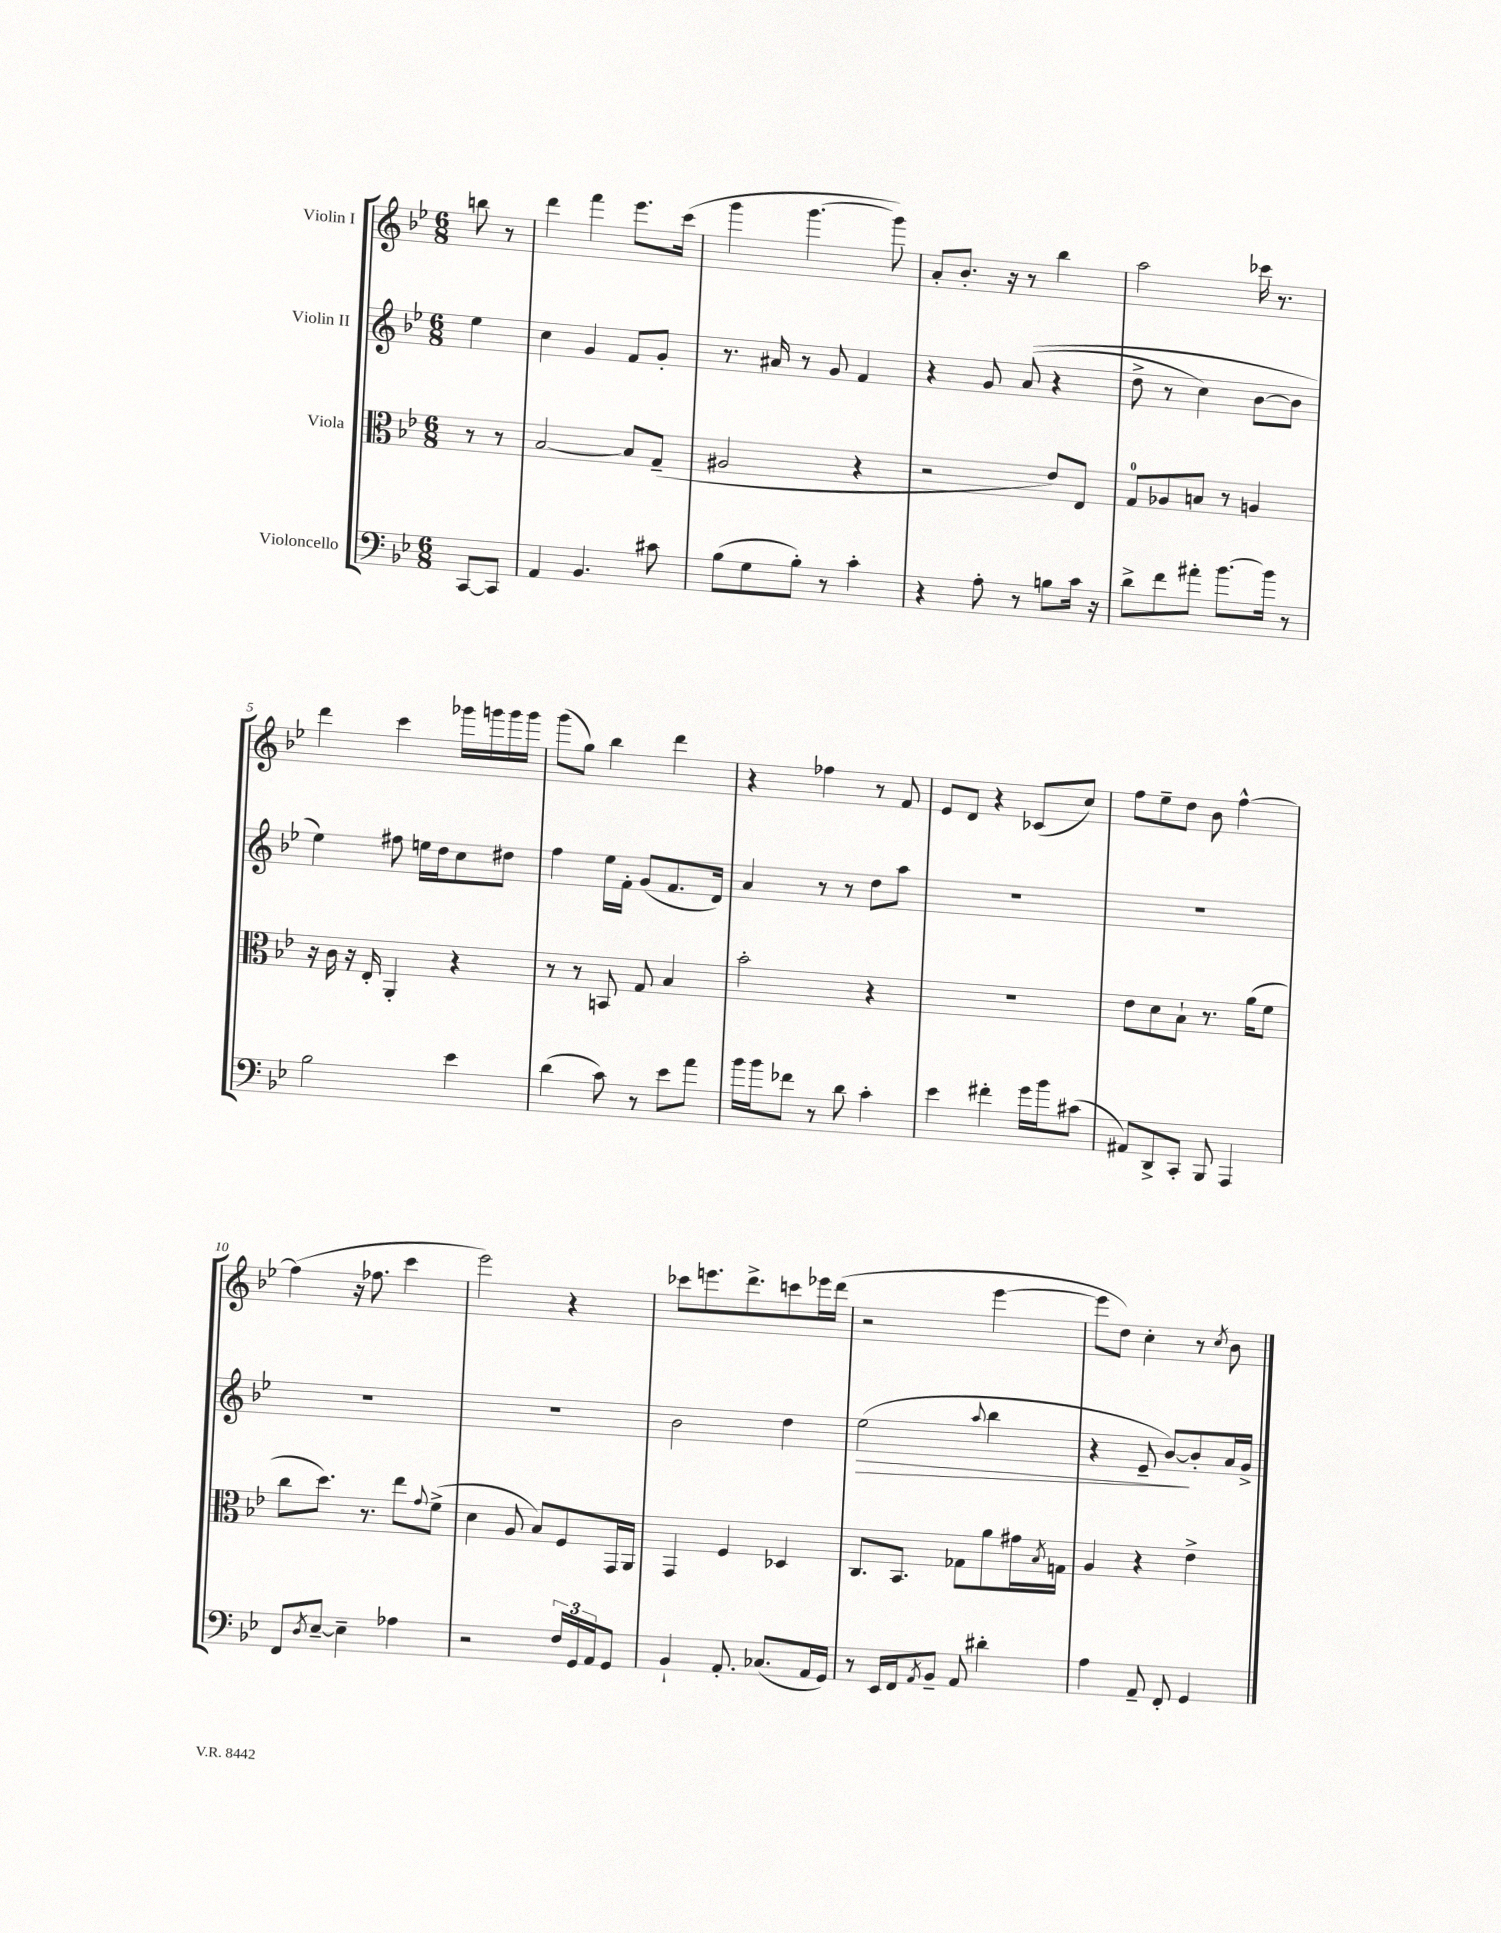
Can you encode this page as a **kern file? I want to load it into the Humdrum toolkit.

**kern	**kern	**kern	**kern
*staff4	*staff3	*staff2	*staff1
*clefF4	*clefC3	*clefG2	*clefG2
*k[b-e-]	*k[b-e-]	*k[b-e-]	*k[b-e-]
*M6/8	*M6/8	*M6/8	*M6/8
[8CC/L	8r	4ee-\	8bb\
8CC/]J	8r	.	8r
=	=	=	=
4AA/	[2B-/	4cc\	4ddd\
4.BB-/	.	4g/	4fff\
.	8B-/]L	8f/L	8.eee-\L
8c#\	(8G~/J	8g'/J	.
.	.	.	(16ccc\Jk
=	=	=	=
(8B-\L	2A#/	8.r	4ggg\
8G\	.	.	.
.	.	16a#/	.
8B-'\J)	.	8r	[4.ggg\
8r	.	8g/	.
4c'\	4r	4f/	.
.	.	.	8ggg\])
=	=	=	=
4r	2r	4r	8a'/L
.	.	.	8.b-'/J
8A'\	.	8g/	.
.	.	.	16r
8r	.	&((8a/	8r
8B\L	8e-/L)	4r	4bb-\
16c\Jk	8E-/J	.	.
16r	.	.	.
=	=	=	=
8d^\L	8G/L	8dd^\	2aa\
8f\	8A-/	8r	.
8a#'\J	8B/J	4cc\)	.
[8.b-\L	8r	.	.
.	4A/	[8b-\L	16ccc-\
16b-\]Jk	.	.	8.r
8r	.	8b-\]J	.
=	=	=	=
2B-\	16r	4ee-\&)	4ddd\
.	16c\	.	.
.	16r	.	.
.	16E-'/	.	.
.	4AA'/	8ff#\	4ccc\
.	.	16ee\LL	.
.	.	16dd\J	.
4e-\	4r	8cc\	16ggg-\LL
.	.	.	16ggg\
.	.	8dd#\J	16ggg\
.	.	.	16ggg\JJ
=	=	=	=
(4d\	8r	4ff\	(8ggg\L
.	8r	.	8gg\J)
8c\)	8BB/	16ee-\LL	4bb-\
.	.	16f'\JJ	.
8r	8G/	(8g/L	.
8e-\L	4B-/	8.f/	4ddd\
8a\J	.	.	.
.	.	16d/Jk)	.
=	=	=	=
16b-\LL	2b-'\	4a/	4r
16b-\J	.	.	.
8f-\J	.	.	.
8r	.	8r	4ff-\
8d\	.	8r	.
4c'\	4r	8dd\L	8r
.	.	8aa\J	8f/
=	=	=	=
4e-\	2.r	2.r	8e-/L
.	.	.	8d/J
4f#'\	.	.	4r
16g\LL	.	.	(8c-/L
16b-\J	.	.	.
(8c#\J	.	.	8cc/J)
=	=	=	=
8AA#/L)	8e-\L	2.r	8ff\L
8DD^/	8d\	.	8ee-~\
8CC'/J	8B-`\J	.	8dd\J
8BBB-/	8.r	.	8b-\
4AAA/	.	.	[4ff^^\
.	(16a\LK	.	.
.	8f\J	.	.
=	=	=	=
8FF/L	8cc\L	2.r	(4ff\]
8qD/	.	.	.
[8E-~/J	8.dd\J)	.	.
4E-~\]	.	.	16r
.	8.r	.	8.ff-\
4A-\	8ee-\L	.	4ccc\
.	8qqg/	.	.
.	(8f^\J	.	.
=	=	=	=
2r	4d\	2.r	2eee-\)
.	8A/	.	.
.	8B-/L)	.	.
24F/LL	8F/	.	4r
24GG/	.	.	.
24AA/J	.	.	.
8GG/J	16GG/L	.	.
.	16AA/JJ	.	.
=	=	=	=
4BB-`/	4GG/	2b-\	8ccc-\L
.	.	.	8.eee\
8.AA'/	4F/	.	.
.	.	.	8.ddd^\
(8.C-/L	.	.	.
.	4D-/	4dd\	8ccc\
16AA/L	.	.	16eee-\L
16GG/JJ)	.	.	(16ddd\JJ
=	=	=	=
8r	8.C/L	(2ee-\	2r
16EE-/LL	.	.	.
16FF/J	8.BB-/J	.	.
8qAA/	.	.	.
8BB-~/J	.	.	.
8AA/	8G-\L	.	.
.	.	8qqaa/	.
4d#'\	8a\	4bb-\	[4eee-\
.	16g#\L	.	.
.	8qB-/	.	.
.	16G\JJ	.	.
=	=	=	=
4A\	4A/	4r	8eee-\]L
.	.	.	8dd\J)
8AA~/	4r	8e-~/	4cc'\
8FF'/	.	[8b-/L)	.
4GG/	4e-^\	8b-'/]	8r
.	.	.	8qcc/
.	.	16a/L	8b-\
.	.	16g^/JJ	.
==	==	==	==
*-	*-	*-	*-
